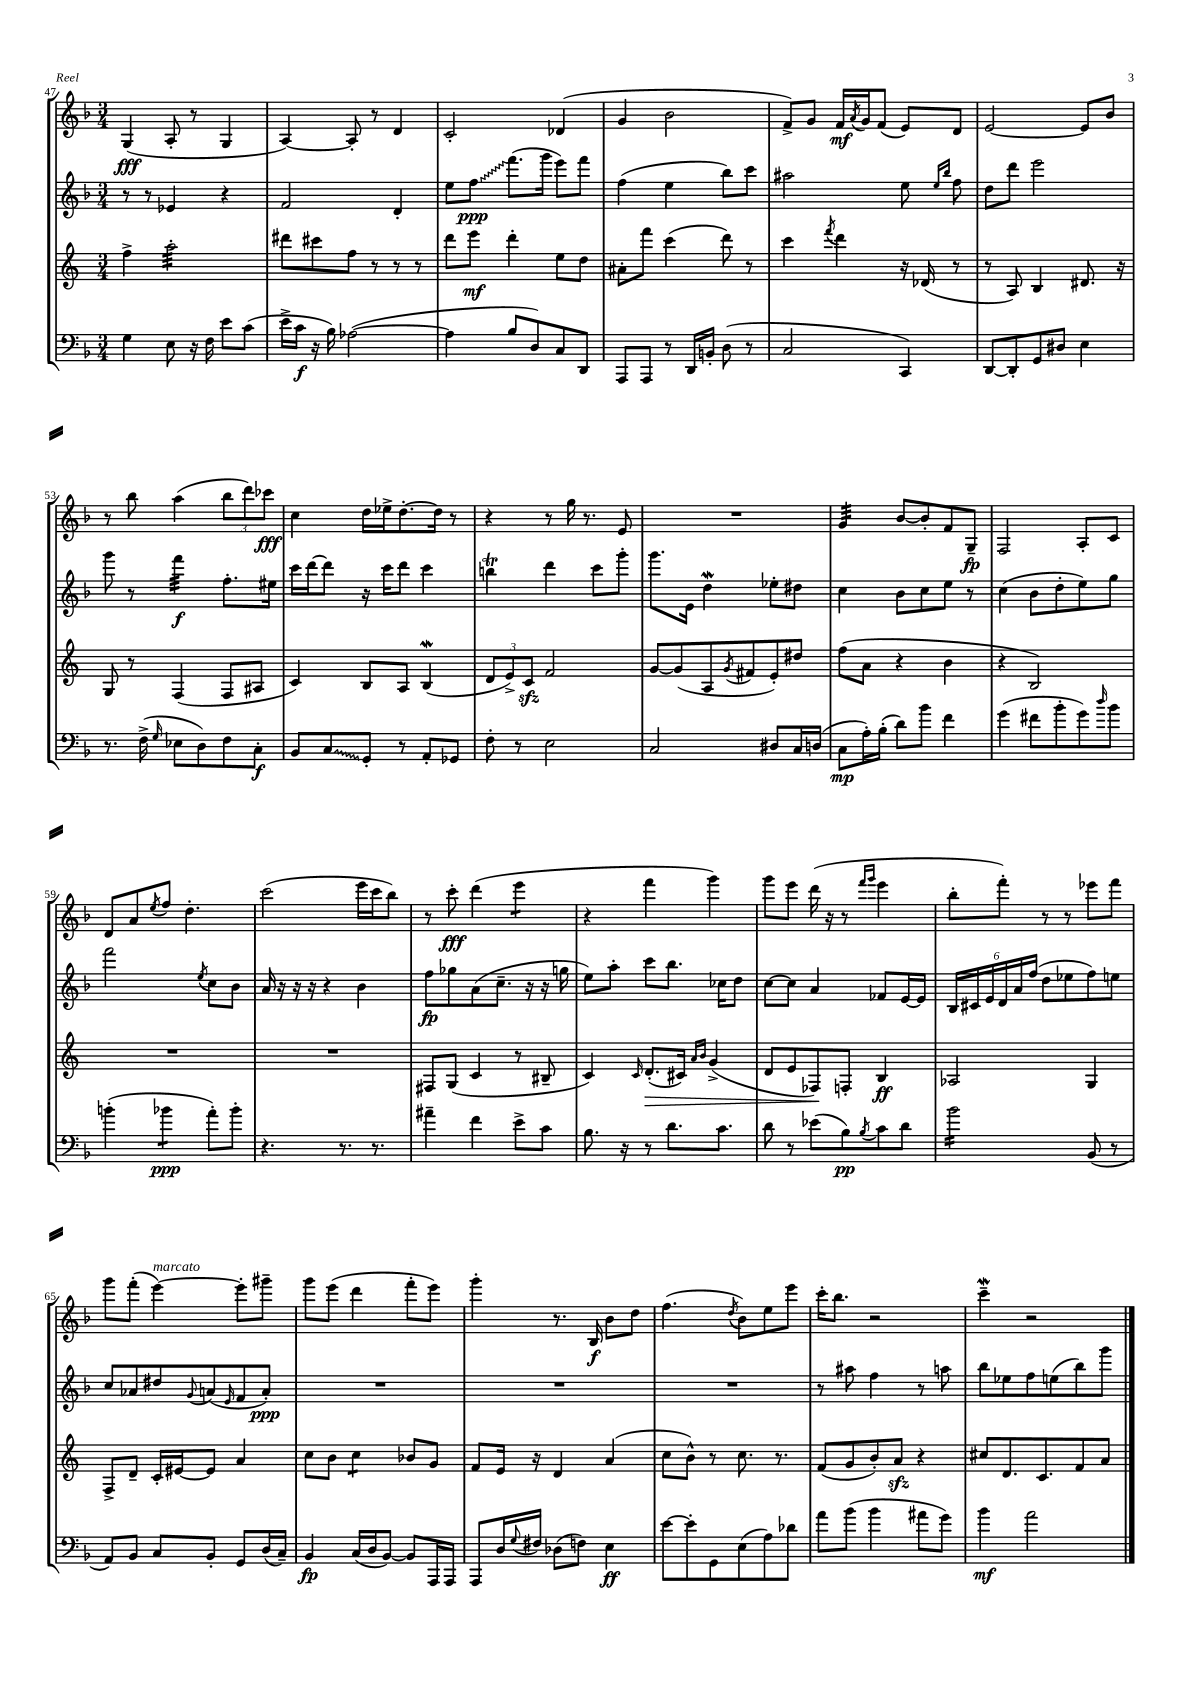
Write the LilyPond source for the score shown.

<<
\new StaffGroup <<
\new Staff = "s0" {
    \clef treble \key f \major \numericTimeSignature \time 3/4
    g4\fff( a8-. r8 g4 |
    a4~) a8-. r8 d'4 |
    c'2-. des'4( |
    g'4 bes'2 |
    f'8->) g'8 f'16\mf \acciaccatura { a'8 } g'16 f'8( e'8) d'8 |
    e'2~ e'8 bes'8 |
    r8 bes''8 a''4( \tuplet 3/2 { bes''8 d'''8) ces'''8\fff } |
    c''4 d''16 ees''16-> d''8.~-. d''16 r8 |
    r4 r8 g''16 r8. e'8 |
    R2. |
    g'4:32 bes'8~ bes'8-. f'8 g8--\fp |
    f2 a8-. c'8 |
    d'8 a'8 \acciaccatura { e''8 } f''8 d''4.-. |
    c'''2( e'''16 c'''16 bes''8) |
    r8 c'''8-.\fff d'''4( e'''4:8 |
    r4 f'''4 g'''4) |
    g'''8 e'''8 d'''16( r16 r8 \grace { f'''16 g'''16 } e'''4 |
    bes''8-. f'''8-.) r8 r8 ees'''8 f'''8 |
    g'''8 f'''8-.( e'''4~^\markup { \italic "marcato" }) e'''8-. gis'''8-- |
    g'''8 e'''8( d'''4 f'''8-. e'''8) |
    g'''4-. r8. bes16\f bes'8 d''8 |
    f''4.( \acciaccatura { d''8 } bes'8) e''8 e'''8 |
    c'''16-. bes''8. r2 |
    c'''4--\mordent r2 \bar "|." |
}
\new Staff = "s1" {
    \clef treble \key f \major \numericTimeSignature \time 3/4
    r8 r8 ees'4 r4 |
    f'2 d'4-. |
    e''8 \once \override Glissando.style = #'zigzag f''8\glissando\ppp f'''8.( g'''16 e'''8) f'''8 |
    f''4( e''4 bes''8) c'''8 |
    ais''2 e''8 \grace { e''16 bes''16 } f''8 |
    d''8 d'''8 e'''2 |
    g'''8 r8 f'''4:32\f f''8.-. eis''16 |
    c'''16 d'''16~ d'''8 r16 c'''16 d'''8 c'''4 |
    b''4\trill d'''4 c'''8 g'''8-. |
    g'''8. e'16 d''4\mordent ees''8-. dis''8 |
    c''4 bes'8 c''8 e''8 r8 |
    c''4( bes'8 d''8-. e''8) g''8 |
    f'''2 \acciaccatura { e''8 } c''8 bes'8 |
    a'16 r16 r16 r16 r4 bes'4 |
    f''8\fp ges''8 a'8( c''8.-- r16 r16 g''16 |
    e''8) a''8-. c'''8 bes''8. ces''16 d''8 |
    c''8~ c''8 a'4 fes'8 e'16~ e'16 |
    \tuplet 6/4 { bes16 cis'16 e'16 d'16 a'16 f''16( } d''8 ees''8 f''8) e''8 |
    c''8 aes'8 dis''8 \appoggiatura { g'8 } a'8( \grace { e'16 } f'8 a'8-.\ppp) |
    R2. |
    R2. |
    R2. |
    r8 ais''8 f''4 r8 a''8 |
    bes''8 ees''8 f''8 e''8( bes''8) g'''8 \bar "|." |
}
\new Staff = "s2" {
    \clef treble \key c \major \numericTimeSignature \time 3/4
    f''4-> a''2:32-. |
    dis'''8 cis'''8 f''8 r8 r8 r8 |
    d'''8 e'''8\mf d'''4-. e''8 d''8 |
    ais'8-. f'''8 c'''4( d'''8) r8 |
    c'''4 \acciaccatura { f'''8 } d'''4 r16 des'16( r8 |
    r8 a8) b4 dis'8. r16 |
    g8 r8 f4( f8 ais8 |
    c'4) b8 a8 b4\mordent( |
    \tuplet 3/2 { d'8 e'8->) c'8\sfz } f'2 |
    g'8~ g'8( a8 \acciaccatura { g'8 } fis'8 e'8-.) dis''8 |
    f''8( a'8 r4 b'4 |
    r4 b2) |
    R2. |
    R2. |
    fis8 g8( c'4 r8 bis8-- |
    c'4) \grace { c'16 } d'8.-.\>( cis'16) \grace { a'16 b'16 } g'4->( |
    d'8 e'8 fes8\!) f8-. b4\ff |
    aes2 g4 |
    f8-> d'8-- c'16-. eis'16~ eis'8 a'4 |
    c''8 b'8 c''4:8 bes'8 g'8 |
    f'8 e'16 r16 d'4 a'4( |
    c''8 b'8-^) r8 c''8. r8. |
    f'8( g'8 b'8-.) a'8\sfz r4 |
    cis''8 d'8. c'8. f'8 a'8 \bar "|." |
}
\new Staff = "s3" {
    \clef bass \key f \major \numericTimeSignature \time 3/4
    g4 e8 r16 f16 e'8 c'8( |
    e'16-> c'16\f r16 bes16) aes2~( |
    aes4 bes8 d8) c8 d,8 |
    a,,8 a,,8 r8 d,16 b,16-. d8( r8 |
    c2 c,4) |
    d,8~ d,8-. g,8 dis8 e4 |
    r8. f16->( \grace { g16 } ees8 d8) f8 c8-.\f |
    bes,8 \once \override Glissando.style = #'zigzag c8\glissando g,8-. r8 a,8-. ges,8 |
    f8-. r8 e2 |
    c2 dis8 c16 d16( |
    c8\mp a16-.) bes16-.( d'8) bes'8 f'4 |
    g'4( fis'8 bes'8-. g'8) \grace { d''16 } bes'8 |
    b'4-.( bes'4:8\ppp a'8-.) bes'8-. |
    r4. r8. r8. |
    ais'4-- f'4 e'8-> c'8 |
    bes8. r16 r8 d'8. c'8. |
    d'8 r8 ees'8( bes8\pp) \acciaccatura { bes8 } c'8 d'8 |
    bes'2:16 bes,8( r8 |
    a,8) bes,8 c8 bes,8-. g,8 d16( c16--) |
    bes,4\fp c16( d16 bes,8~) bes,8 a,,16 a,,16 |
    a,,8 d16 \appoggiatura { g8 } fis16 des8( f8) e4\ff |
    e'8~ e'8-. g,8 e8( a8) des'8 |
    a'8 bes'8( bes'4 ais'8 g'8) |
    bes'4\mf a'2 \bar "|." |
}
>>
>>
\layout { \context { \Score currentBarNumber = #47 } }
